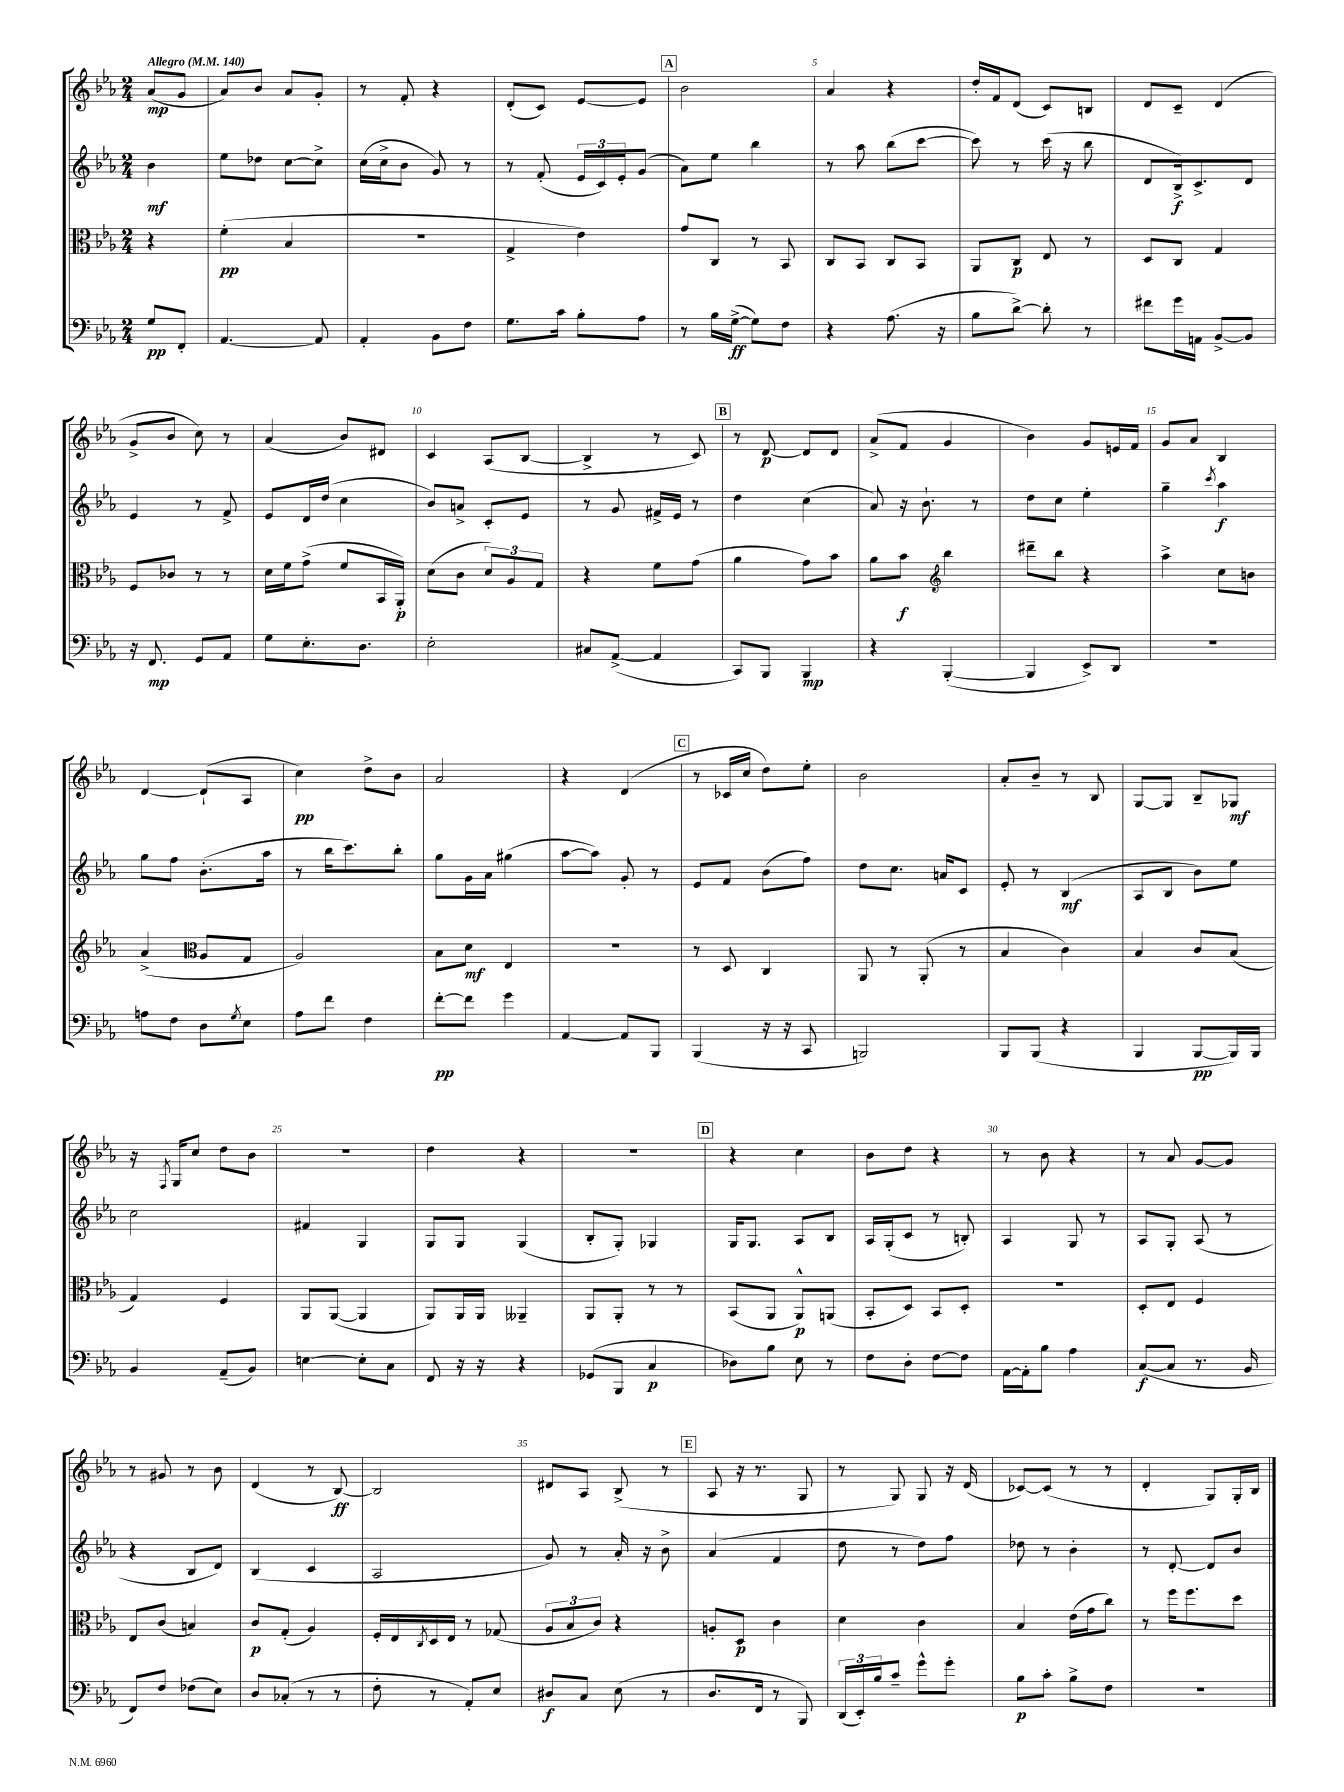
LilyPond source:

<<
\new StaffGroup <<
\new Staff = "s0" {
    \clef treble \key ees \major \numericTimeSignature \time 2/4 \partial 4 \tempo "Allegro" 4 = 140
    aes'8\mp( g'8 |
    aes'8) bes'8 aes'8 g'8-. |
    r8 f'8-. r4 |
    d'8-.( c'8) ees'8~ ees'8 |
    \mark \markup { \box "A" } bes'2 |
    aes'4 r4 |
    d''16-. f'16 d'8( c'8) b8 |
    d'8 c'8-- d'4( |
    g'8-> bes'8 c''8) r8 |
    aes'4( bes'8) dis'8 |
    c'4 aes8( bes8~ |
    bes4-> r8 c'8) |
    \mark \markup { \box "B" } r8 d'8~\p d'8 d'8 |
    aes'8->( f'8 g'4 |
    bes'4) g'8 e'16 f'16 |
    g'8 aes'8 bes4 |
    d'4~ d'8-!( aes8 |
    c''4\pp) d''8-> bes'8 |
    aes'2 |
    r4 d'4( |
    \mark \markup { \box "C" } r8 ces'16 c''16 d''8) ees''8-. |
    bes'2 |
    aes'8-. bes'8-- r8 bes8 |
    g8~ g8 bes8-- ges8\mf |
    r16 \acciaccatura { f8 } g16 c''8 d''8 bes'8 |
    R2 |
    d''4 r4 |
    R2 |
    \mark \markup { \box "D" } r4 c''4 |
    bes'8 d''8 r4 |
    r8 bes'8 r4 |
    r8 aes'8 g'8~ g'8 |
    r8 gis'8 r8 bes'8 |
    d'4( r8 bes8~\ff) |
    bes2 |
    dis'8 aes8 bes8->( r8 |
    \mark \markup { \box "E" } aes8 r16 r8. g8 |
    r8 g8) g8 r16 d'16( |
    ces'8~) ces'8( r8 r8 |
    d'4-. g8) g16-. bes16 \bar "|." |
}
\new Staff = "s1" {
    \clef treble \key ees \major \numericTimeSignature \time 2/4 \partial 4
    bes'4\mf |
    ees''8 des''8 c''8~ c''8-> |
    c''16( c''16-> bes'8 g'8) r8 |
    r8 f'8-.( \tuplet 3/2 { ees'16 c'16) ees'16-. } g'8( |
    \mark \markup { \box "A" } aes'8) ees''8 bes''4 |
    r8 aes''8 bes''8( c'''8~ |
    c'''8) r8 c'''16( r16 bes''8 |
    d'8 bes16->\f) c'8.-> d'8 |
    ees'4 r8 f'8-> |
    ees'8 d'16 d''16( c''4 |
    bes'8) a'8-> c'8-. ees'8 |
    r8 g'8 fis'16-> ees'16 r8 |
    \mark \markup { \box "B" } d''4 c''4( |
    aes'8) r16 bes'8.-! r8 |
    d''8 c''8 ees''4-. |
    g''4-- \acciaccatura { c'''8 } aes''4\f |
    g''8 f''8 bes'8.-.( aes''16 |
    r8 bes''16 c'''8.) bes''8-. |
    g''8 g'16 aes'16 gis''4( |
    aes''8~ aes''8) g'8-. r8 |
    \mark \markup { \box "C" } ees'8 f'8 bes'8( f''8) |
    d''8 c''8. a'16 c'8 |
    ees'8-. r8 bes4\mf( |
    aes8 bes8 bes'8) ees''8 |
    c''2 |
    fis'4 g4 |
    g8 g8 g4( |
    bes8-. g8-.) ges4 |
    \mark \markup { \box "D" } g16 g8. aes8 bes8 |
    aes16 g16-.( c'8 r8 b8-.) |
    aes4 g8 r8 |
    aes8 g8-. aes8( r8 |
    r4 bes8 d'8) |
    bes4( c'4 |
    aes2 |
    g'8) r8 aes'16-. r16 bes'8-> |
    \mark \markup { \box "E" } aes'4( f'4 |
    d''8 r8 d''8) f''8 |
    des''8 r8 bes'4-. |
    r8 d'8~-. d'8 bes'8 \bar "|." |
}
\new Staff = "s2" {
    \clef alto \key ees \major \numericTimeSignature \time 2/4 \partial 4
    r4 |
    f'4-.\pp( bes4 |
    R2 |
    g4-> ees'4) |
    \mark \markup { \box "A" } g'8 c8 r8 bes,8 |
    c8 bes,8 c8 bes,8 |
    aes,8 c8\p ees8 r8 |
    d8 c8 g4 |
    f8 ces'8 r8 r8 |
    d'16 f'16 g'8->( f'8 bes,16 aes,16-.\p) |
    d'8( c'8 \tuplet 3/2 { d'8) aes8 g8 } |
    r4 f'8 g'8( |
    \mark \markup { \box "B" } aes'4 g'8) bes'8 |
    aes'8 bes'8\f \clef treble bes''4 |
    dis'''8-- bes''8 r4 |
    aes''4-> c''8 b'8 |
    aes'4->( \clef alto aes8 g8 |
    aes2) |
    bes8 d'8\mf ees4 |
    R2 |
    \mark \markup { \box "C" } r8 d8 c4 |
    aes,8 r8 aes,8-.( r8 |
    bes4 c'4) |
    bes4 c'8 bes8( |
    g4) f4 |
    aes,8 aes,8~( aes,4 |
    aes,8) aes,16 aes,16 aeses,4-- |
    aes,8 aes,8-. r8 r8 |
    \mark \markup { \box "D" } bes,8( aes,8 aes,8-^\p) a,8( |
    bes,8-. d8) bes,8 d8-. |
    R2 |
    d8-. ees8 f4 |
    ees8 c'8( b4) |
    c'8\p g8-.( aes4) |
    f16-. ees16 \acciaccatura { c8 } d16 ees16 r8 ges8( |
    \tuplet 3/2 { aes8 bes8 c'8) } r4 |
    \mark \markup { \box "E" } a8-. d8\p c'4 |
    d'4 c'4 |
    bes4 ees'16( g'16 c''8) |
    r8 f''16 f''8. d''8 \bar "|." |
}
\new Staff = "s3" {
    \clef bass \key ees \major \numericTimeSignature \time 2/4 \partial 4
    g8\pp f,8-. |
    aes,4.~ aes,8 |
    aes,4-. bes,8 f8 |
    g8. c'16 bes8-. aes8 |
    \mark \markup { \box "A" } r8 bes16 g16~->\ff( g8) f8 |
    r4 aes8.( r16 |
    bes8 d'8~->) d'8-. r8 |
    fis'8 g'16 a,16 bes,8~-> bes,8 |
    r16 f,8.\mp g,8 aes,8 |
    g8 ees8.-. d8. |
    ees2-. |
    cis8 aes,8~->( aes,4 |
    \mark \markup { \box "B" } c,8) bes,,8 bes,,4\mp |
    r4 bes,,4~-.( |
    bes,,4 ees,8->) d,8 |
    R2 |
    a8 f8 d8 \acciaccatura { g8 } ees8 |
    aes8 f'8 f4 |
    f'8~-.\pp f'8 g'4 |
    aes,4~ aes,8 bes,,8 |
    \mark \markup { \box "C" } bes,,4( r16 r16 c,8 |
    b,,2) |
    bes,,8 bes,,8( r4 |
    bes,,4 bes,,8~\pp bes,,16) bes,,16 |
    bes,4 aes,8--( bes,8) |
    e4~ e8-. c8 |
    f,8 r16 r16 r4 |
    ges,8( bes,,8 c4\p |
    \mark \markup { \box "D" } des8) bes8 ees8 r8 |
    f8 d8-. f8~ f8 |
    aes,16~ aes,16-. bes8 aes4 |
    c8~\f( c8 r8. bes,16 |
    f,8) f8 fes8( ees8) |
    d8 ces8-.( r8 r8 |
    f8-. r8 aes,8-.) ees8 |
    dis8\f c8 ees8( r8 |
    \mark \markup { \box "E" } d8. f,16 r8 bes,,8) |
    \tuplet 3/2 { d,16( ees,16-.) bes16 } c'8-- g'8-^ g'8-. |
    bes8\p c'8-. bes8-> f8 |
    R2 \bar "|." |
}
>>
>>
\layout { \context { \Score \override BarNumber.break-visibility = ##(#f #t #t) barNumberVisibility = #(every-nth-bar-number-visible 5) } }
